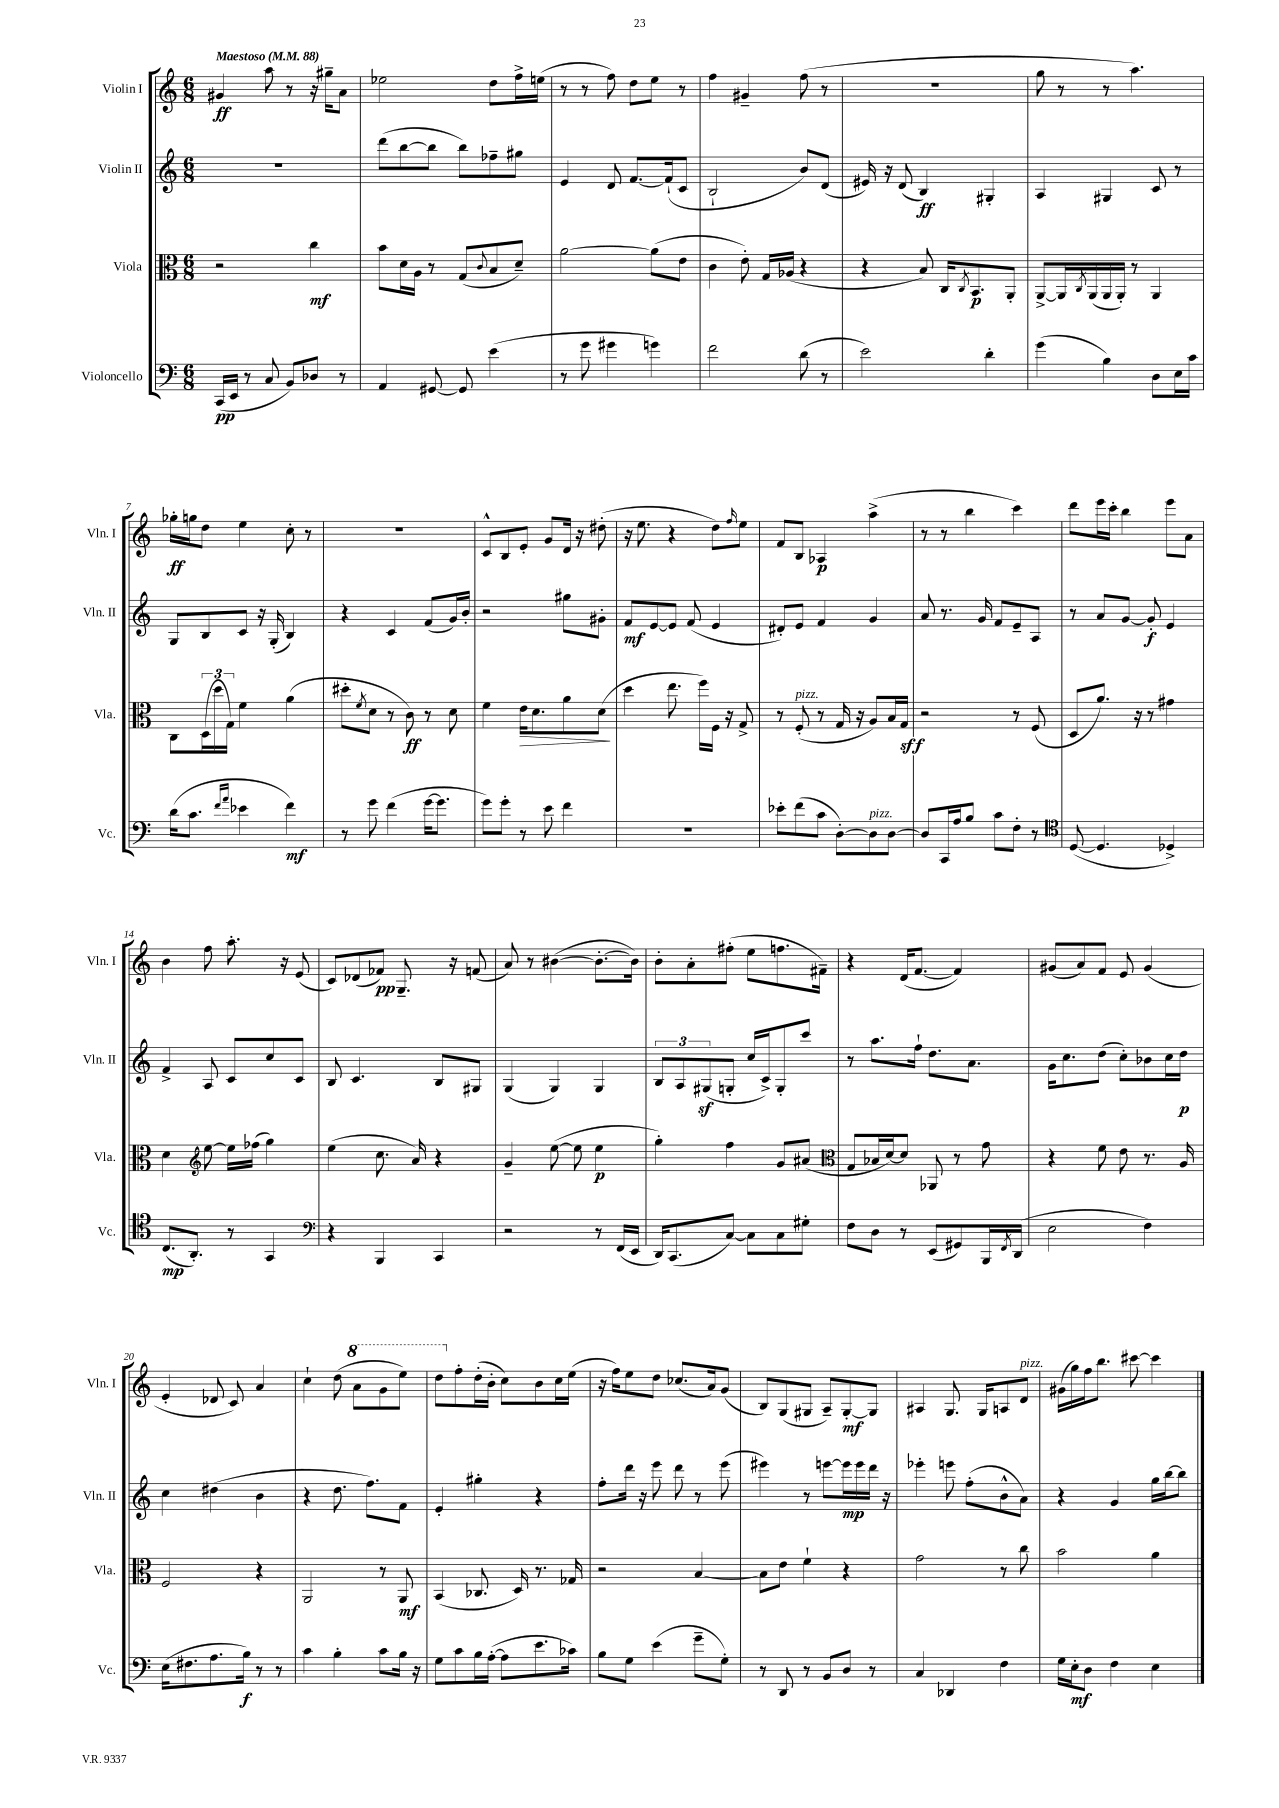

**kern	**kern	**kern	**kern
*staff4	*staff3	*staff2	*staff1
*clefF4	*clefC3	*clefG2	*clefG2
*k[]	*k[]	*k[]	*k[]
*M6/8	*M6/8	*M6/8	*M6/8
*MM88	*MM88	*MM88	*MM88
(16CC	2r	2.r	4g#
16EE	.	.	.
8r	.	.	.
8C	.	.	8aa
8BB)	.	.	8r
8D-	4cc	.	16r
.	.	.	16gg#~
8r	.	.	8a
=	=	=	=
4AA	8b	(8ddd	2ee-
.	16d	[8bb	.
.	16A	.	.
[8GG#	8r	8bb]	.
8GG#]	(8G	8bb)	.
.	8qqc	.	.
(4e	8B	8ff-~	8dd
.	8d~)	8gg#	16ff^
.	.	.	(16ee
=	=	=	=
8r	[2a	4e	8r
8g	.	.	8r
4g#	.	8d	8ff)
.	.	[8.f	8dd
4g)	(8a]	.	8ee
.	.	(16f`]	.
.	8e	8c	8r
=	=	=	=
2f	4c	2B`	4ff
.	8e')	.	4g#~
.	16G	.	.
.	(16A-	.	.
(8d	4r	8b)	(8ff
8r	.	(8d	8r
=	=	=	=
2e)	4r	16e#)	2.r
.	.	16r	.
.	.	(8d	.
.	8B)	4B)	.
.	16C	.	.
.	8qC	.	.
.	8.BB	.	.
4d'	.	4G#'	.
.	8AA'	.	.
=	=	=	=
(4g	[8AA^	4A	8gg
.	16AA]	.	8r
.	8qC	.	.
.	(16AA	.	.
4B)	16AA	4G#	8r
.	16AA')	.	.
.	8r	.	4.aa)
8D	4AA	8c	.
16E	.	8r	.
16c	.	.	.
=	=	=	=
(16d	8C	8G	16gg-'
8.c	.	.	16gg
.	(24D	8B	8dd
.	24dd	.	.
.	24G)	.	.
16qqf	.	.	.
16qqa	.	.	.
4e-	4f	8c	4ee
.	.	16r	.
.	.	(16G'	.
4f)	(4a	4B)	8cc'
.	.	.	8r
=	=	=	=
8r	8dd#'	4r	2.r
.	8qf	.	.
8g	8d	.	.
(4f	8r	4c	.
.	8c)	.	.
[16g	8r	(8f	.
8.g]	.	.	.
.	8d	16g)	.
.	.	16b'	.
=	=	=	=
8g)	4f	2r	8c^^
8g'	.	.	8B
8r	16e	.	8e'
.	8.d	.	.
8e	.	.	8g
4f	8a	8gg#	16d
.	.	.	16r
.	(8d	8g#'	(8dd#'
=	=	=	=
2.r	4dd	8f	16r
.	.	.	8.ee
.	.	[8e	.
.	8.ee	8e]	4r
.	.	(8f	.
.	16ff)	.	.
.	16F	4e	8dd)
.	16r	.	.
.	.	.	16qqff
.	8G^	.	8ee
=	=	=	=
8e-'	8r	8d#')	8f
(8f	(8F'	8e	8B
8c	8r	4f	4A-
[8D')	16G	.	.
.	16r	.	.
8D]	8A)	4g	(4aa^
[8D	16B	.	.
.	16G	.	.
=	=	=	=
8D]	2r	8a	8r
16CC	.	8.r	8r
16A	.	.	.
8B	.	.	4bb
.	.	16g	.
8c	.	8f	.
8F'	8r	8e~	4ccc)
8r	(8F	8A	.
=	=	=	=
*clefC4	*	*	*
([8D	8D	8r	8ddd
4.D]	8.a)	8a	16eee
.	.	.	16ccc'
.	.	[8g	4bb
.	16r	.	.
.	8r	8g']	.
4D-^)	4g#	4e	8eee
.	.	.	8a
=	=	=	=
(8.C	4d	4f^	4b
8.AA')	.	.	.
*	*clefG2	*	*
.	[8ee	8A	8ff
8r	16ee]	8c	8.aa'
.	(16ff-	.	.
4GG	4gg)	8cc	.
.	.	.	16r
.	.	8c	(8e
=	=	=	=
*clefF4	*	*	*
4r	(4ee	8B	8c)
.	.	4.c	(8d-
4BBB	8.cc	.	8f-)
.	.	.	8.G~
.	16a)	.	.
4CC	4r	8B	.
.	.	.	16r
.	.	8G#	(8f
=	=	=	=
2r	4g~	(4G	8a)
.	.	.	8r
.	([8ee	4G)	([4b#
.	8ee]	.	.
8r	4ee	4G	8.b#'_
(16FF	.	.	.
16EE	.	.	16b#])
=	=	=	=
16DD)	4gg')	12B	8b'
(8.CC	.	.	.
.	.	12A	.
.	.	.	8a'
.	.	(12G#	.
[8C)	4ff	8G'	(8ff#'
8C]	.	16cc	8ee
.	.	16c^)	.
8C	8g	8G'	8.ff
8G#'	(8a#	8ccc	.
.	.	.	16f#~)
=	=	=	=
*	*clefC3	*	*
8F	8G	8r	4r
8D	16B-	8.aa	.
.	[16d)	.	.
8r	8d]	.	(16d
.	.	16ff`	[8.f
(8EE	8AA-	8.dd	.
8GG#)	8r	.	4f])
.	.	8.a	.
16BBB	8g	.	.
8qFF	.	.	.
(16DD	.	.	.
=	=	=	=
2E	4r	16g	(8g#
.	.	8.cc	.
.	.	.	8a)
.	8f	(8dd	8f
.	8e	8cc')	8e
4F)	8.r	8b-	(4g#
.	.	16cc	.
.	16A	16dd	.
=	=	=	=
(16E	2F	4cc	4e'
8.F#	.	.	.
8.A	.	(4dd#	8d-
.	.	.	8c)
16B)	.	.	.
8r	4r	4b	4a
8r	.	.	.
=	=	=	=
4c	2AA	4r	4cc`
4B'	.	8.dd	(8dd
.	.	.	8aa
.	.	8.ff)	.
8c	8r	.	8gg
16B	8AA	8f	8eee)
16r	.	.	.
=	=	=	=
8G	(4BB	4e'	8ddd
8c	.	.	8ff'
16B	8.C-	4gg#'	(16dd'
([16A'	.	.	16b'
8A]	.	.	8cc)
.	16D)	.	.
8.e	8.r	4r	8b
.	.	.	16cc
16c-)	16G-	.	(16ee
=	=	=	=
8B	2r	8ff'	16r
.	.	.	16ff)
8G	.	16ddd	8ee
.	.	16r	.
(4e	.	8eee	8dd
.	.	8ddd	(8.cc-
8g~	[4B	8r	.
.	.	.	16a)
8G')	.	(8eee	(8g
=	=	=	=
8r	8B]	4eee#)	8B)
8DD	8e	.	(8G
8r	4f`	8r	8G#
8BB	.	[8eee	8A~)
8D	4r	16eee]	[8G#'
.	.	16eee	.
8r	.	16ddd	8G#]
.	.	16r	.
=	=	=	=
4C	2g	4eee-'	4A#
4DD-	.	8eee	8.G
.	.	(8ff'	.
.	.	.	16G
4F	8r	8b^^	8A
.	8cc	8a)	8d
=	=	=	=
16G	2b	4r	(16g#
16E'	.	.	16gg)
8D	.	.	16ff
.	.	.	8.bb
4F	.	4g	.
.	.	.	[8ccc#
4E	4a	16gg	4ccc#]
.	.	[16bb	.
.	.	8bb]	.
==	==	==	==
*-	*-	*-	*-
